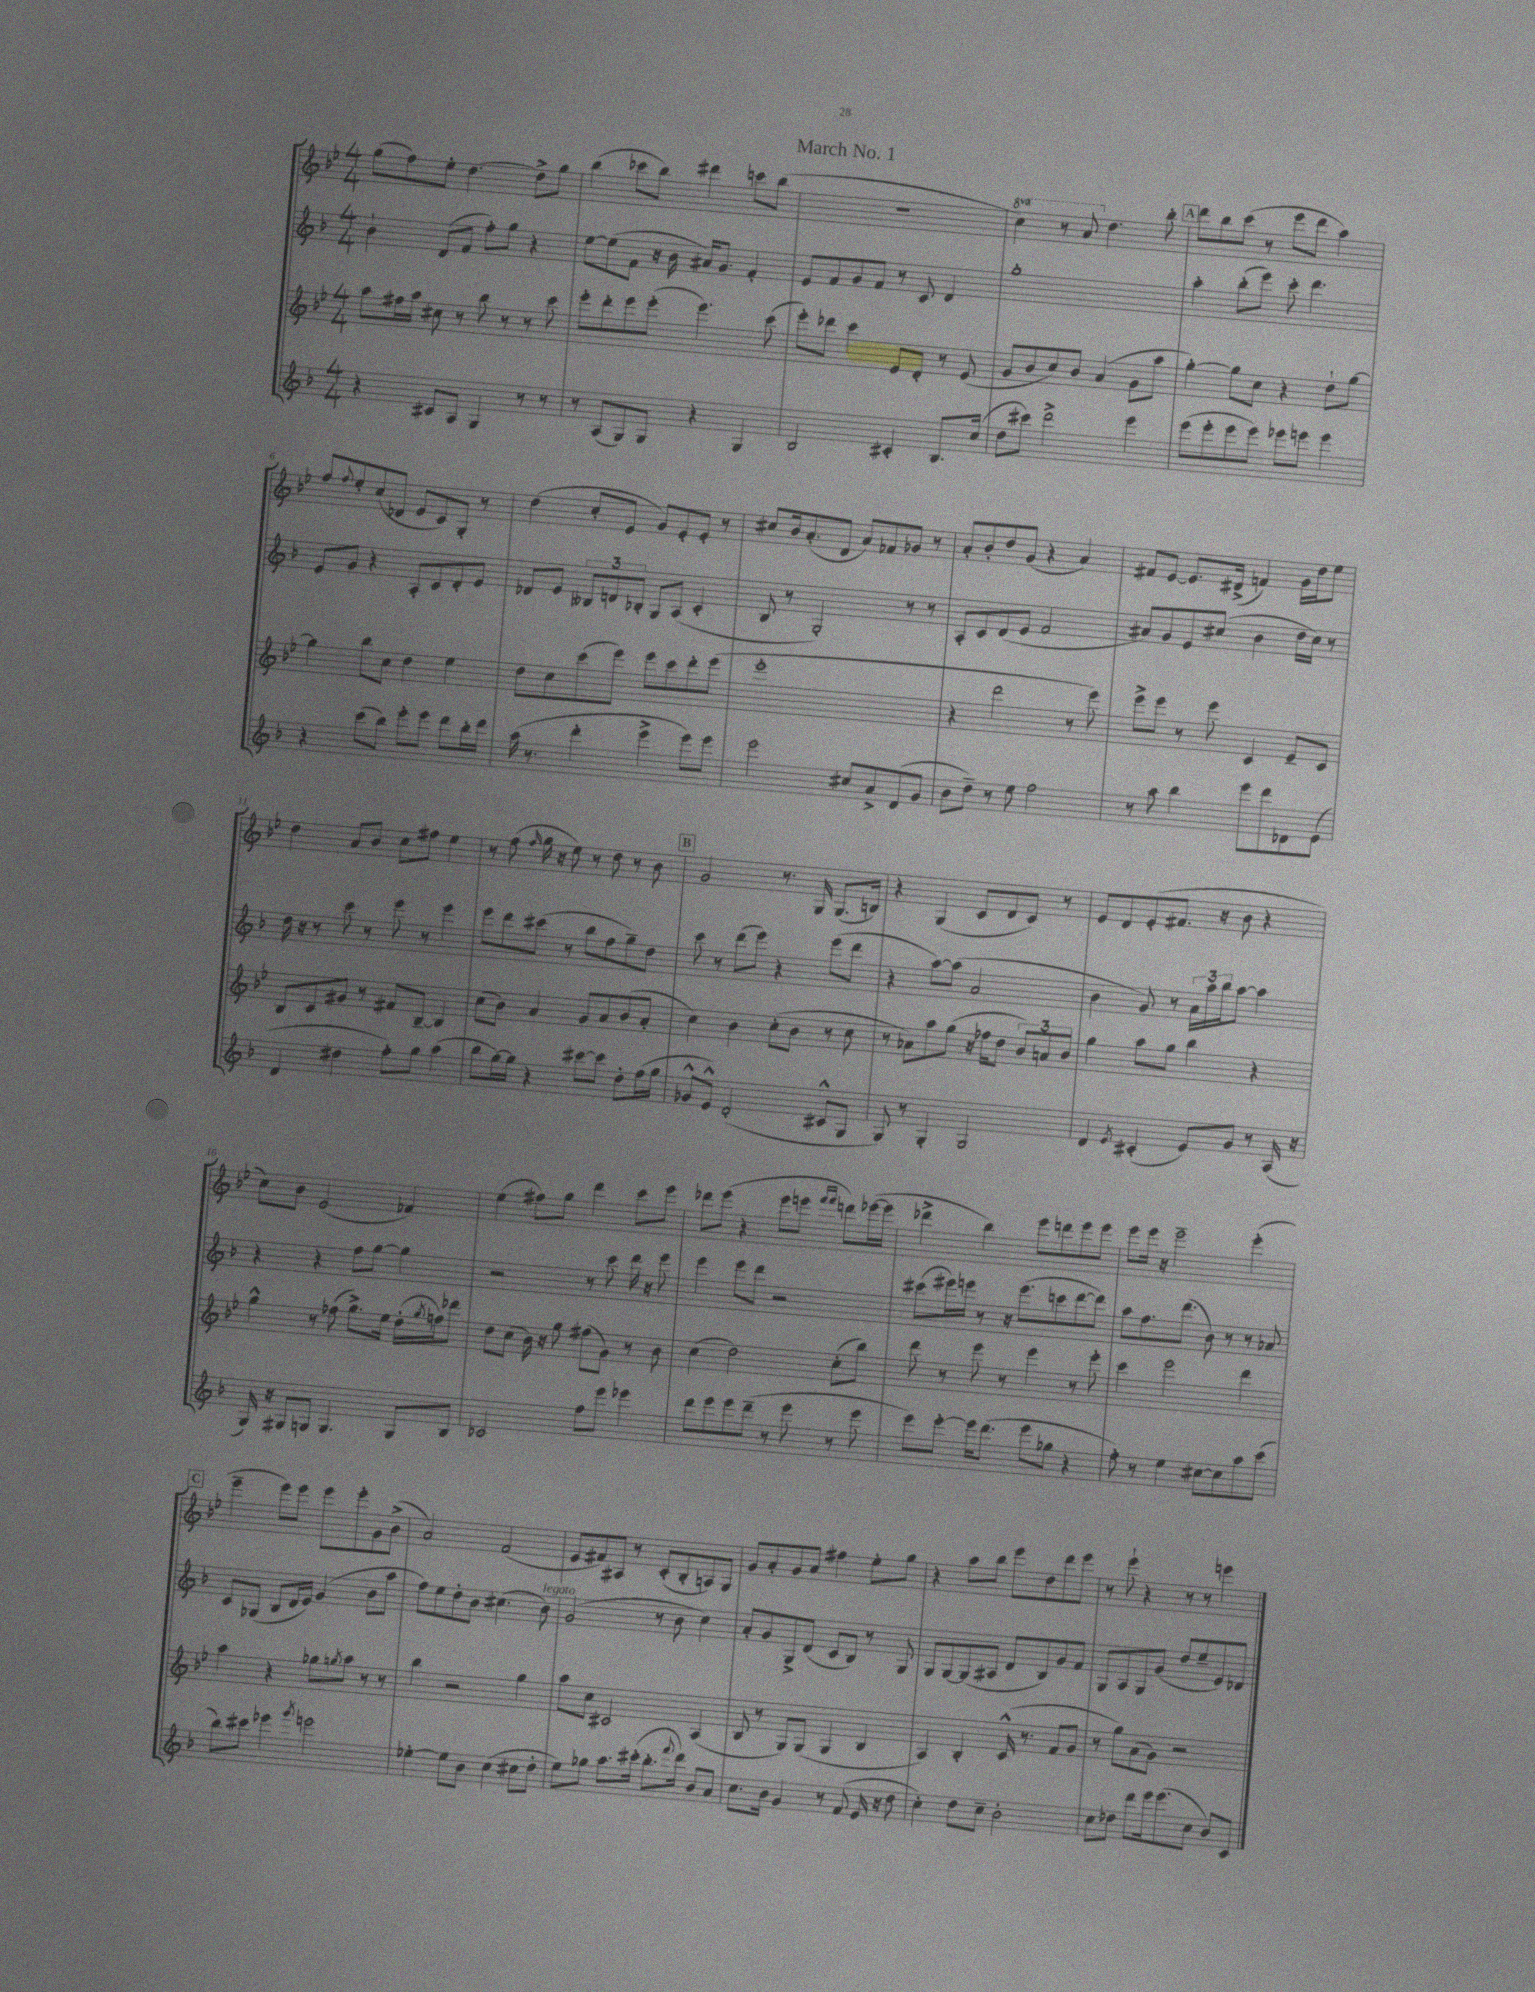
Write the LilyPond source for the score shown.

\header { title = "March No. 1" }
<<
\new StaffGroup <<
\new Staff = "s0" {
    \clef treble \key bes \major \numericTimeSignature \time 4/4 \set Staff.ottavationMarkups = #ottavation-simple-ordinals
    g''8( f''8) ees''8-. d''4.~ d''8-> g''8 |
    bes''4( ces'''8 bes''8) dis'''4 c'''8 bes''8( |
    R1 |
    \ottava #1 c'''4) r8 a''8 \ottava #0 d''4. bes''8-. |
    \mark \markup { \box "A" } d'''8 bes''8 c'''8( r8 ees'''8 d'''8 a''4) |
    f''8 \appoggiatura { f''8 } ees''8-. c''8( des'8 ees'8 c'8) g8-. r8 |
    d''4( c''8-. ees'8 g'8) ees'8-. ees'8-. r8 |
    cis''8 bes'16 a'8.-.( d'8 a'8) fes'8 ges'8 r8 |
    a'8-. bes'8-. d''8 g'8( r4 a'4) |
    fis'8 ees'8~ ees'8. dis'16->( f'4) g'16 d''16 ees''8 |
    d''4 a'8 bes'8 c''8 fis''8 ees''4 |
    r8 f''8( \grace { f''16 } g''16 r16 ees''8) r8 d''8 r8 bes'8 |
    \mark \markup { \box "B" } g'2 r8. g16 g8.( b16) |
    r4 g4( c'8 d'8 c'8) r8 |
    ees'8 d'8 ees'8-.( fis'8. r16 bes'8 r4 |
    c''8) bes'8 ees'2( fes'4) |
    ees''4( fis''8) g''8 d'''4 c'''8 ees'''8 |
    des'''8 ees'''8( r4 ees'''8 e'''8 \grace { f'''16 f'''16 } d'''8) ees'''16~( ees'''16 |
    des'''4-> bes''4) ees'''8 d'''8 ees'''8 ees'''8 |
    ees'''8 ees'''16 r16 ees'''2-- ees'''4-.( |
    \mark \markup { \box "C" } ees'''4-- ees'''8) ees'''8 ees'''8 ees'''8-. g'8 bes'8->( |
    a'2) f'2( |
    ees'8 fis'8) ais8 r8 c'8-.( bes8-. a8) g8 |
    g'8 a'8-. g'8 a'8 fis''4 ees''8-. g''8 |
    r4 a''8 bes''8 ees'''8 d''8 d'''8 ees'''8 |
    r8 ees'''8-! r4 r8 r8 e'''4 \bar "|." |
}
\new Staff = "s1" {
    \clef treble \key f \major \numericTimeSignature \time 4/4
    bes'4-! d'8( f'8 f''8-.) g''8 r4 |
    e''8~ e''8( f'8 r16 bes'16 ais'16) g'8. f'4-. |
    e'8 f'8 g'8 f'8 r8 c'8 d'4 |
    g''1-. |
    \mark \markup { \box "A" } a''4-. bes''8-.( e'''8) c'''8-. d'''4. |
    e'8 g'8 r4 a8-. c'8 d'8-. e'8 |
    des'8 e'8 \tuplet 3/2 { beses8 d'8 bes8-. } g8 a8( c'4-. |
    bes8 r8 g2-.) r8 r8 |
    a8-. c'8 d'8( e'8 f'2 |
    ais'8) g'8 e'8 cis''8( bes'4 d''16 cis''16) r8 |
    d''16 r16 r8 c'''8 r8 e'''8 r8 e'''4 |
    e'''8 d'''8 cis'''8( r8 bes''8 f''8 g''8--) d''8 |
    \mark \markup { \box "B" } c'''8 r8 d'''8( e'''8) r4 e'''8( d'''8 |
    r4 a''8~) a''8( a'2 |
    bes'4 g'8) r8 \tuplet 3/2 { a'16 a''16 bes''16 } a''8~ a''4 |
    r4 r4 f''8 g''8~ g''4 |
    r2 r8 c'''8 d'''16 r16 e'''8 |
    e'''4 e'''8 d'''8 r2 |
    cis'''8( eis'''16) e'''16 r8 r16 e'''8.( c'''8 d'''8~ d'''8) |
    a''8 f''8. d'''8.( bes'8) r8 r8 aes'8 |
    \mark \markup { \box "C" } c'8 ges8( bes8 d'16 e'16) g'4( bes'8 a''8 |
    f''8) e''8 d''8-. bes'8 cis''4.( bes'8^\markup { \italic "legato" }) |
    g'2( r8 bes'8 c''4) |
    a'8-. g'8 g8-> d'8( c'8 bes8) r8 g8 |
    g8 g8~ g8( ais8 d'8 bes8) g'8 f'8 |
    g8 a8 g8 g'8( d''8 e''8-- e'8) des'8 \bar "|." |
}
\new Staff = "s2" {
    \clef treble \key bes \major \numericTimeSignature \time 4/4
    a''8 fis''16 a''16 cis''8 r8 bes''8 r8 r8 c'''8 |
    ees'''8-. d'''8-. ees'''8 ees'''8-.( ees'''4.) c'''8( |
    ees'''8-.) des'''8 c'''4 ees'8 d'8-. r8 ees'8( |
    g'8 bes'8 c''8) bes'8 a'4( g'8 a''8 |
    \mark \markup { \box "A" } g''4~-.) g''8 c''8 r4 d''8-! g''8~ |
    g''4 bes''8 c''8 d''4 ees''4 |
    d''8 c''8 c'''8( ees'''8) ees'''8 c'''8 d'''8-. ees'''8( |
    ees'''1-. |
    r4 d'''2 r8 ees'''8) |
    ees'''8-> ees'''8 r8 ees'''8 c'4 ees'8-- c'8 |
    bes8 c'8 gis'8 r8 fis'8 bes8~-- bes4 |
    c''8( bes'8) a'4 g'8 a'8 bes'8( a'8-. |
    \mark \markup { \box "B" } c''4) bes'4 c''8-.( bes'8 r8 c''8 |
    r8 aes'8) a''8 g''8( r16 fes''16 d''8 \tuplet 3/2 { bes'8) a'8 bes'8 } |
    g''4 a''8 g''8 bes''4 r4 |
    g''4-^ r8 fes''8( g''8.->) ees''16 d''16-.( \acciaccatura { g''8 } f''16) des'''8 |
    d''8 c''8( bes'16) r16 g''8 fis''8( g'8) r8 bes'8 |
    c''4( d''2) c''8-.( bes''8) |
    d'''8 r8 ees'''8 r8 ees'''4 r8 ees'''8-. |
    c'''4 ees'''2 d'''4 |
    \mark \markup { \box "C" } a''4 r4 ges''8 \acciaccatura { g''8 } a''8 r8 r8 |
    bes''4 r2 g''4 |
    a''8 c''8 cis'2 a4( |
    bes8 r8 g8) g8( g4 bes4 |
    a4) bes4-. c'16-^( r8. f'8 g'8 |
    r8 g''8) a'8( g'8) r2 \bar "|." |
}
\new Staff = "s3" {
    \clef treble \key f \major \numericTimeSignature \time 4/4
    r4 cis'8 a8 g4 r8 r8 |
    r8 a8( g8) g8 r4 g4 |
    bes2 cis'4-. bes8. c''16( |
    d''8 cis'''8) d'''2-> e'''4 |
    \mark \markup { \box "A" } e'''8( e'''8-. e'''8 e'''8) ees'''8 e'''8 e'''4 |
    r4 c'''8( bes''8) e'''8-. e'''8 d'''8 bes''16-. d'''16 |
    a''16( r8. d'''4-. e'''4-> e'''8) e'''8 |
    e'''2 cis''8 a'8-> d'8( g'8 |
    bes'8 d''8--) r8 e''8 f''2 |
    r8 a''8 bes''4 e'''8 d'''8 des'8 e'8( |
    d'4 dis''4 f''8-.) g''8 a''4( |
    bes''8 g''16~) g''16 r4 cis'''8~ cis'''8 d''8-. f''16( g''16 |
    \mark \markup { \box "B" } ges'8-^ e'8-^) d'2-.( cis'8-^ g8 |
    g8) r8 g4-. g2 |
    d'4 \acciaccatura { e'8 } cis'4-.( e'8) g'8 r8 a16( r16 |
    g16) r16 gis8 g8 g4. g8 bes8 |
    ces'2 f''8 e'''8 ees'''4 |
    d'''8 e'''8 e'''8 d'''8--( r8 e'''8 r8 e'''8 |
    e'''8) e'''8~-. e'''16 d'''8.( e'''8 ges''8 r4 |
    f''8-.) r8 e''4 cis''8~ cis''8 a''8 c'''8( |
    \mark \markup { \box "C" } bes''8) cis'''8 ees'''4 \acciaccatura { g'''8 } e'''2 |
    ees''4~-. ees''8 bes'8 c''4( cis''8 d''8-. |
    e''8) ges''8 a''8. cis'''16-.( bes''8.-. \appoggiatura { f'''8 } d'''16) bes'8 a'8 |
    c''8. bes'16 g'4 r8 f'8( e'16 r16 d''8 |
    c''4-.) d''8 c''8-- bes'2-. |
    c''8 des''8 d'''8 e'''16 e'''8.( c''8 bes'8) c'8 \bar "|." |
}
>>
>>
